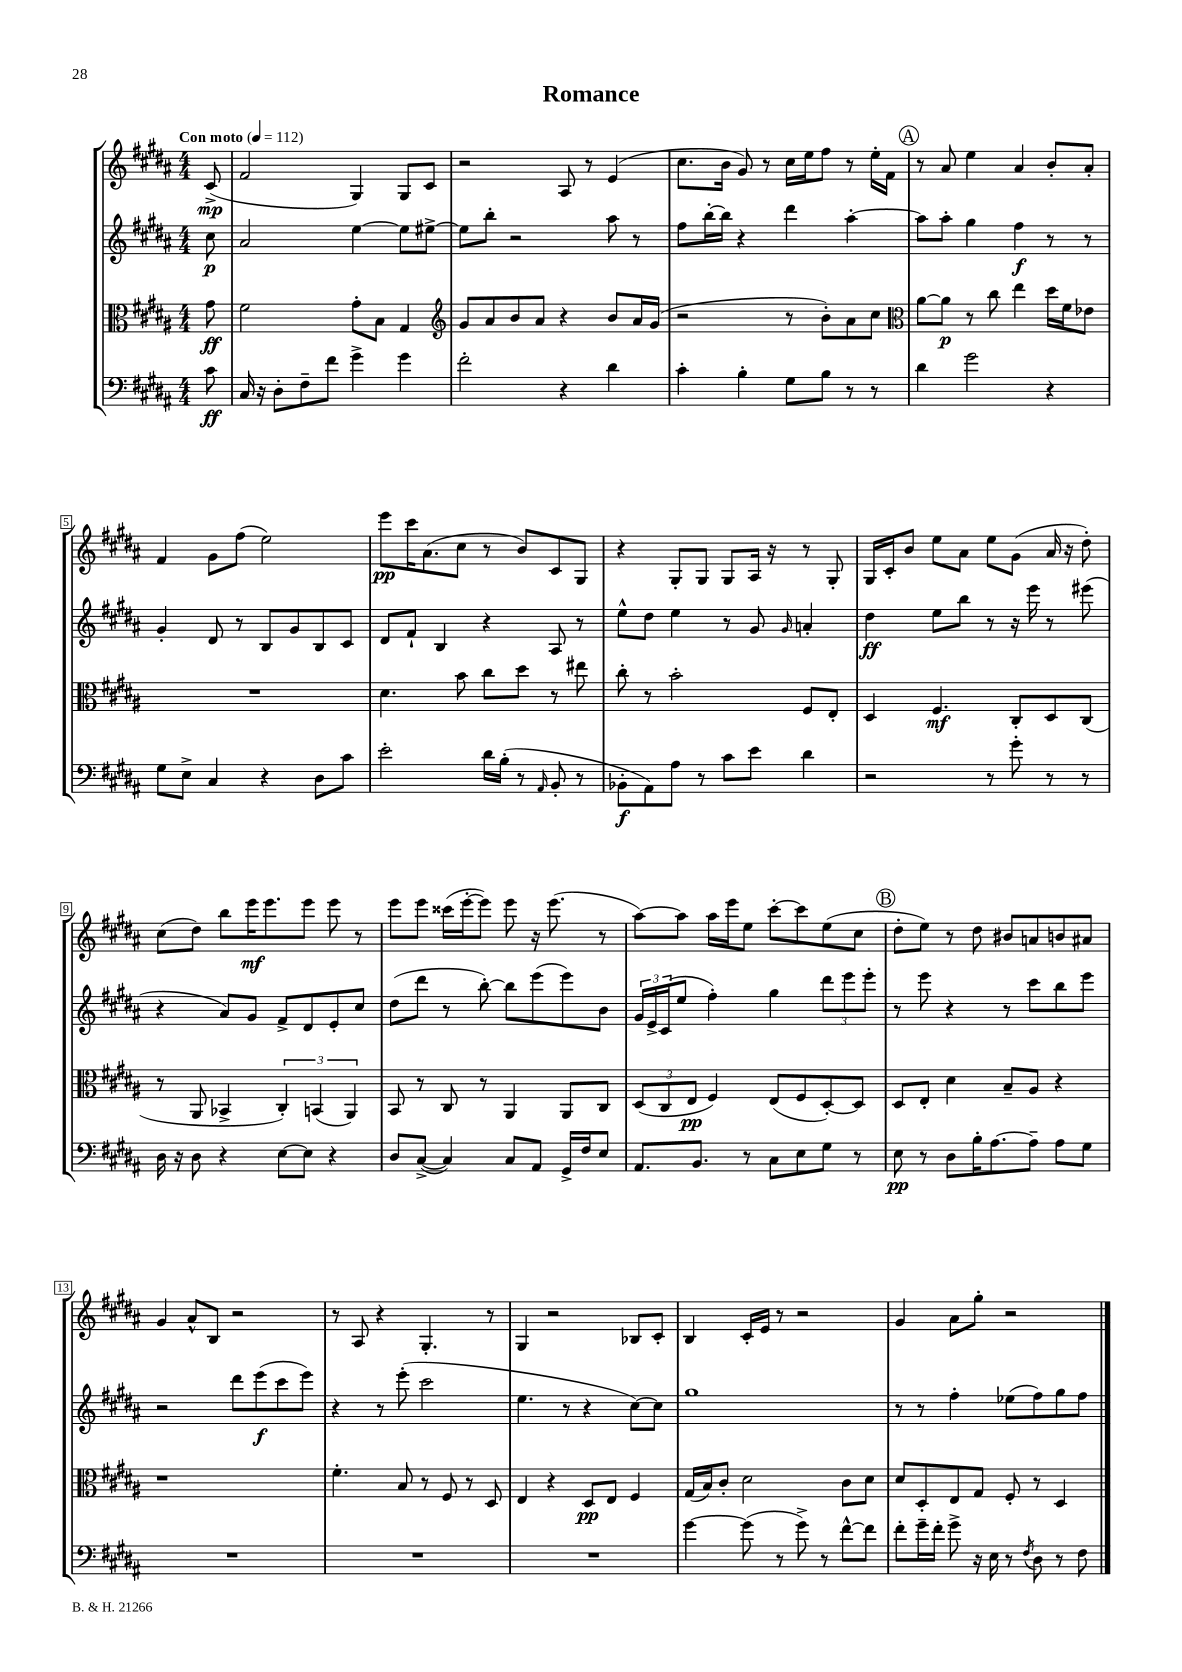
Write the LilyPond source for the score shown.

\header { title = "Romance" }
<<
\new StaffGroup <<
\new Staff = "s0" {
    \clef treble \key b \major \numericTimeSignature \time 4/4 \partial 8 \tempo "Con moto" 4 = 112
    cis'8->\mp( |
    fis'2 gis4) gis8 cis'8 |
    r2 ais8 r8 e'4( |
    cis''8. b'16 gis'8) r8 cis''16 e''16 fis''8 r8 e''16-. fis'16 |
    \mark \markup { \circle "A" } r8 ais'8 e''4 ais'4 b'8-. ais'8-. |
    fis'4 gis'8 fis''8( e''2) |
    e'''8\pp cis'''16 ais'8.( cis''8 r8 b'8) cis'8 gis8 |
    r4 gis8-. gis8 gis8 ais16 r16 r8 gis8-. |
    gis16 cis'16-. b'8 e''8 ais'8 e''8 gis'8( ais'16 r16 dis''8-.) |
    cis''8( dis''8) b''8 e'''16\mf e'''8. e'''8 e'''8 r8 |
    e'''8 e'''8 cisis'''16( e'''16~-. e'''8) e'''8 r16 e'''8.( r8 |
    ais''8~) ais''8 ais''16 e'''16 e''8 cis'''8~-. cis'''8 e''8( cis''8 |
    \mark \markup { \circle "B" } dis''8-. e''8) r8 dis''8 bis'8 a'8 b'8 ais'8 |
    gis'4 ais'8-^ b8 r2 |
    r8 ais8 r4 gis4.-. r8 |
    gis4 r2 bes8 cis'8-. |
    b4 cis'16-. e'16 r8 r2 |
    gis'4 ais'8 gis''8-. r2 \bar "|." |
}
\new Staff = "s1" {
    \clef treble \key b \major \numericTimeSignature \time 4/4 \partial 8
    cis''8\p |
    ais'2 e''4~ e''8 eis''8~-> |
    eis''8 b''8-. r2 ais''8 r8 |
    fis''8 b''16~-. b''16 r4 dis'''4 ais''4~-. |
    \mark \markup { \circle "A" } ais''8 ais''8-. gis''4 fis''4\f r8 r8 |
    gis'4-. dis'8 r8 b8 gis'8 b8 cis'8 |
    dis'8 fis'8-! b4 r4 ais8 r8 |
    e''8-^ dis''8 e''4 r8 gis'8 \grace { gis'16 } a'4-. |
    dis''4\ff e''8 b''8 r8 r16 e'''16 r8 eis'''8( |
    r4 ais'8) gis'8 fis'8-> dis'8 e'8-. cis''8 |
    dis''8( dis'''8 r8 b''8~-.) b''8 e'''8( e'''8) b'8 |
    \tuplet 3/2 { gis'16 e'16-> cis'16( } e''8 fis''4-.) gis''4 \tuplet 3/2 { dis'''8 e'''8 e'''8-. } |
    \mark \markup { \circle "B" } r8 e'''8 r4 r8 cis'''8 b''8 e'''8 |
    r2 dis'''8 e'''8\f( cis'''8 e'''8) |
    r4 r8 e'''8-.( cis'''2 |
    e''4. r8 r4 cis''8~) cis''8 |
    gis''1 |
    r8 r8 fis''4-. ees''8( fis''8) gis''8 fis''8 \bar "|." |
}
\new Staff = "s2" {
    \clef alto \key b \major \numericTimeSignature \time 4/4 \partial 8
    gis'8\ff |
    fis'2 gis'8-. b8 gis4 |
    \clef treble gis'8 ais'8 b'8 ais'8 r4 b'8 ais'16 gis'16( |
    r2 r8 b'8-.) ais'8 cis''8 |
    \mark \markup { \circle "A" } \clef alto ais'8~ ais'8\p r8 cis''8 e''4 dis''16 fis'16 ees'8 |
    R1 |
    dis'4. b'8 cis''8 dis''8 r8 eis''8 |
    cis''8-. r8 b'2-. fis8 e8-. |
    dis4 fis4.\mf cis8-. dis8 cis8( |
    r8 ais,8 bes,4-> \tuplet 3/2 { cis4-.) b,4( ais,4) } |
    b,8 r8 cis8 r8 ais,4 ais,8 cis8 |
    \tuplet 3/2 { dis8( cis8 e8\pp } fis4) e8( fis8 dis8~-.) dis8 |
    \mark \markup { \circle "B" } dis8 e8-. dis'4 b8-- ais8 r4 |
    r1 |
    fis'4.-. b8 r8 fis8 r8 dis8 |
    e4 r4 dis8\pp e8 fis4 |
    gis16( b16) cis'8-. dis'2 cis'8 dis'8 |
    dis'8 dis8-. e8 gis8 fis8-. r8 dis4 \bar "|." |
}
\new Staff = "s3" {
    \clef bass \key b \major \numericTimeSignature \time 4/4 \partial 8
    cis'8\ff |
    cis16 r16 dis8-. fis8-- fis'8 gis'4-> gis'4 |
    fis'2-. r4 dis'4 |
    cis'4-. b4-. gis8 b8 r8 r8 |
    \mark \markup { \circle "A" } dis'4 gis'2 r4 |
    gis8 e8-> cis4 r4 dis8 cis'8 |
    e'2-. dis'16 b16-.( r8 \grace { ais,16 } b,8-. r8 |
    bes,8-.\f ais,8) ais8 r8 cis'8 e'8 dis'4 |
    r2 r8 gis'8-. r8 r8 |
    dis16 r16 dis8 r4 e8~ e8 r4 |
    dis8 cis8~->( cis4) cis8 ais,8 gis,16-> fis16 e8 |
    ais,8. b,8. r8 cis8 e8 gis8 r8 |
    \mark \markup { \circle "B" } e8\pp r8 dis8 b16-. ais8.~ ais8-- ais8 gis8 |
    R1 |
    R1 |
    R1 |
    gis'4~ gis'8( r8 gis'8->) r8 fis'8~-^ fis'8 |
    fis'8-. gis'16-- fis'16-. gis'8-> r16 e16 r8 \acciaccatura { fis8 } dis8 r8 fis8 \bar "|." |
}
>>
>>
\layout { \context { \Score \override BarNumber.stencil = #(make-stencil-boxer 0.1 0.3 ly:text-interface::print) } }
